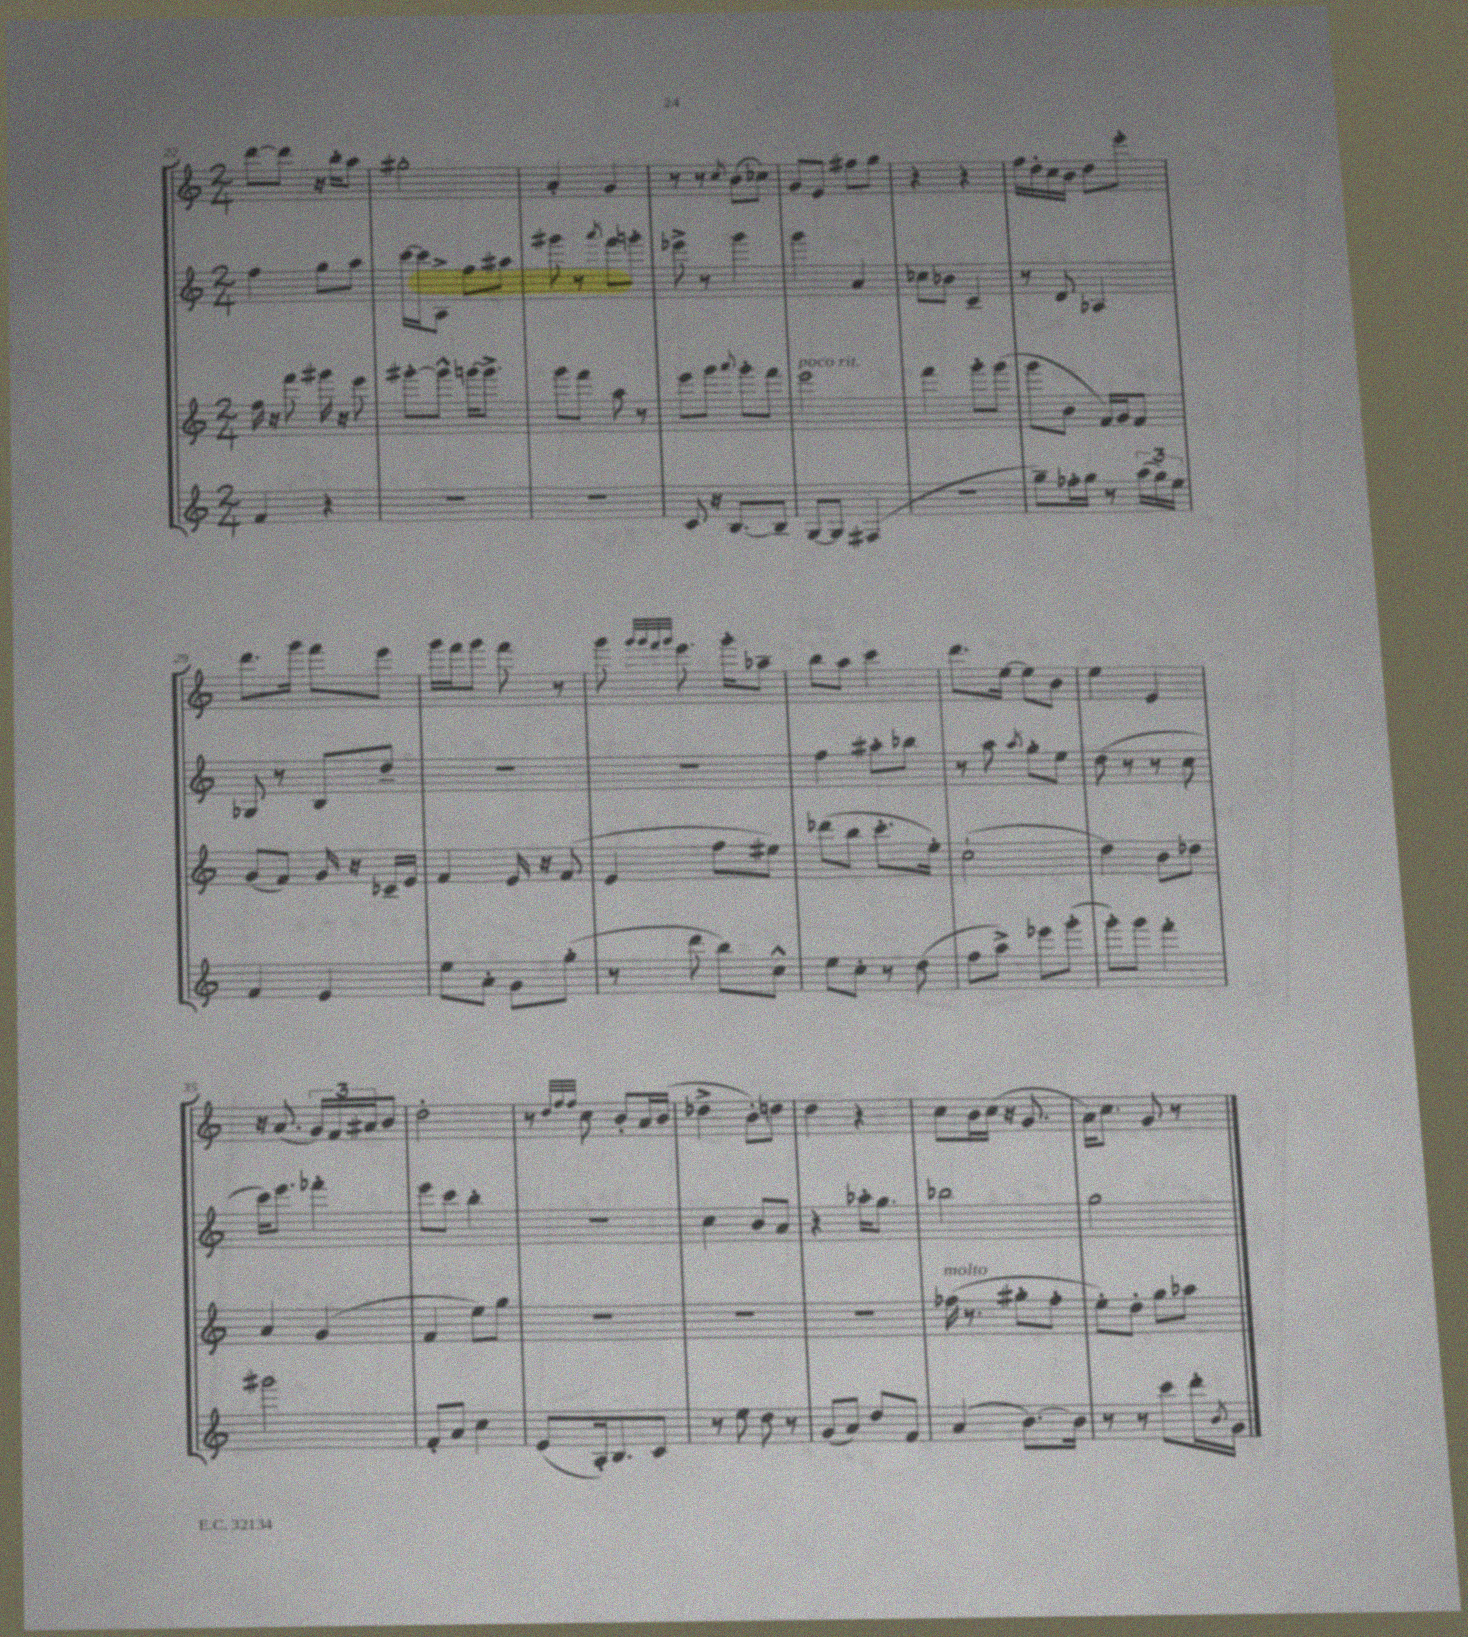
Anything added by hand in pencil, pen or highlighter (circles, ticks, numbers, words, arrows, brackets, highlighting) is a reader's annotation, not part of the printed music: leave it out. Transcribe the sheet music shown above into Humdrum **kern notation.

**kern	**kern	**kern	**kern
*staff4	*staff3	*staff2	*staff1
*clefG2	*clefG2	*clefG2	*clefG2
*k[]	*k[]	*k[]	*k[]
*M2/4	*M2/4	*M2/4	*M2/4
4f	16ff	4ff	[8ddd
.	16r	.	.
.	8fff	.	8ddd]
4r	16ggg#	8gg	16r
.	16r	.	16bb'
.	8eee	8aa	8aa
=	=	=	=
2r	[8ggg#'	[16ccc	2gg#'
.	.	16ccc]	.
.	8ggg#^^]	8A^	.
.	[16ggg	8ff	.
.	8.ggg^]	.	.
.	.	8aa#	.
=	=	=	=
2r	8ggg	8ggg#	4a'
.	8fff	8r	.
.	.	8qaaa	.
.	8aa	8fff	4g
.	8r	8ggg'	.
=	=	=	=
8c	8eee	8eee-^	8r
16r	8ggg	8r	8r
[8.B	.	.	.
.	8qqaaa	.	8qcc
.	8ggg'	4ggg	(8b
8B~]	8fff	.	8cc-)
=	=	=	=
[8G	2eee	4ggg	8g
8G]	.	.	8e
(4F#	.	4a	8ff#
.	.	.	8gg
=	=	=	=
2r	4fff	8cc-	4r
.	.	8b-	.
.	8ggg'	4c~	4r
.	(8ggg	.	.
=	=	=	=
8gg~)	8ggg	8r	16ff
.	.	.	16dd'
16ff-'	8b	8d	16cc
16gg	.	.	16b
8r	16f)	4A-	8dd
.	16g	.	.
(24aa	8f	.	8eee'
24gg)	.	.	.
24ee	.	.	.
=	=	=	=
4f	(8g	8G-	8.ddd
.	8f)	8r	.
.	.	.	16ggg
4e	16g	8B	8fff
.	16r	.	.
.	16c-~	8dd~	8eee
.	16e	.	.
=	=	=	=
8ee	4f	2r	16ggg
.	.	.	16fff
8a'	.	.	8ggg
8g	16e	.	8fff
.	16r	.	.
(8gg'	(8f	.	8r
=	=	=	=
8r	4e	2r	8ggg
.	.	.	32qqggg
.	.	.	32qqggg
.	.	.	32qqfff
.	.	.	32qqggg
8ddd	.	.	8.eee
8bb)	8ff	.	.
.	.	.	16ggg'
8cc^^	8ee#)	.	8aa-~
=	=	=	=
8ee	(8ddd-	4ff	8bb
8cc'	8bb	.	8aa
8r	8.ccc'	8aa#'	4ccc
(8dd	.	8bb-	.
.	16ee')	.	.
=	=	=	=
8ff	(2cc`	8r	8.ddd
8aa^)	.	8aa	.
.	.	.	[16ee
.	.	8qaa	.
8eee-	.	8gg'	8ee]
(8ggg'	.	8ee	8b
=	=	=	=
8ggg')	4dd)	(8dd	4ee
8ggg	.	8r	.
4fff'	8b	8r	4e
.	8dd-	8cc	.
=	=	=	=
2ggg#	4a	16ccc)	16r
.	.	8.eee	(8.a
.	(4g	4fff-'	24g)
.	.	.	24f
.	.	.	24a#
.	.	.	8b
=	=	=	=
8f'	4f	8eee	2dd'
8a	.	8ccc	.
4cc	8ee)	4bb'	.
.	8gg	.	.
=	=	=	=
(8e	2r	2r	8r
.	.	.	32qqdd
.	.	.	32qqff
.	.	.	32qqff
16A')	.	.	8cc
8.B	.	.	.
.	.	.	8b'
8c	.	.	16a
.	.	.	(16b
=	=	=	=
8r	2r	4cc	4dd-^
8ee	.	.	.
8dd	.	8b	8b')
8r	.	8a	8dd
=	=	=	=
(8g	2r	4r	4dd
8a)	.	.	.
8dd	.	16aa-'	4r
.	.	8.gg	.
8f	.	.	.
=	=	=	=
(4a	(16ff-	2bb-	8cc
.	8.r	.	.
.	.	.	16b
.	.	.	(16cc
[8.b)	8gg#'	.	16r
.	.	.	8.g
.	8ff-'	.	.
16b]	.	.	.
=	=	=	=
8r	8ee')	2gg	16a)
.	.	.	8.cc
8r	8dd'	.	.
8ccc	8gg	.	8g
16ddd'	8aa-	.	8r
8qb	.	.	.
16g	.	.	.
==	==	==	==
*-	*-	*-	*-
